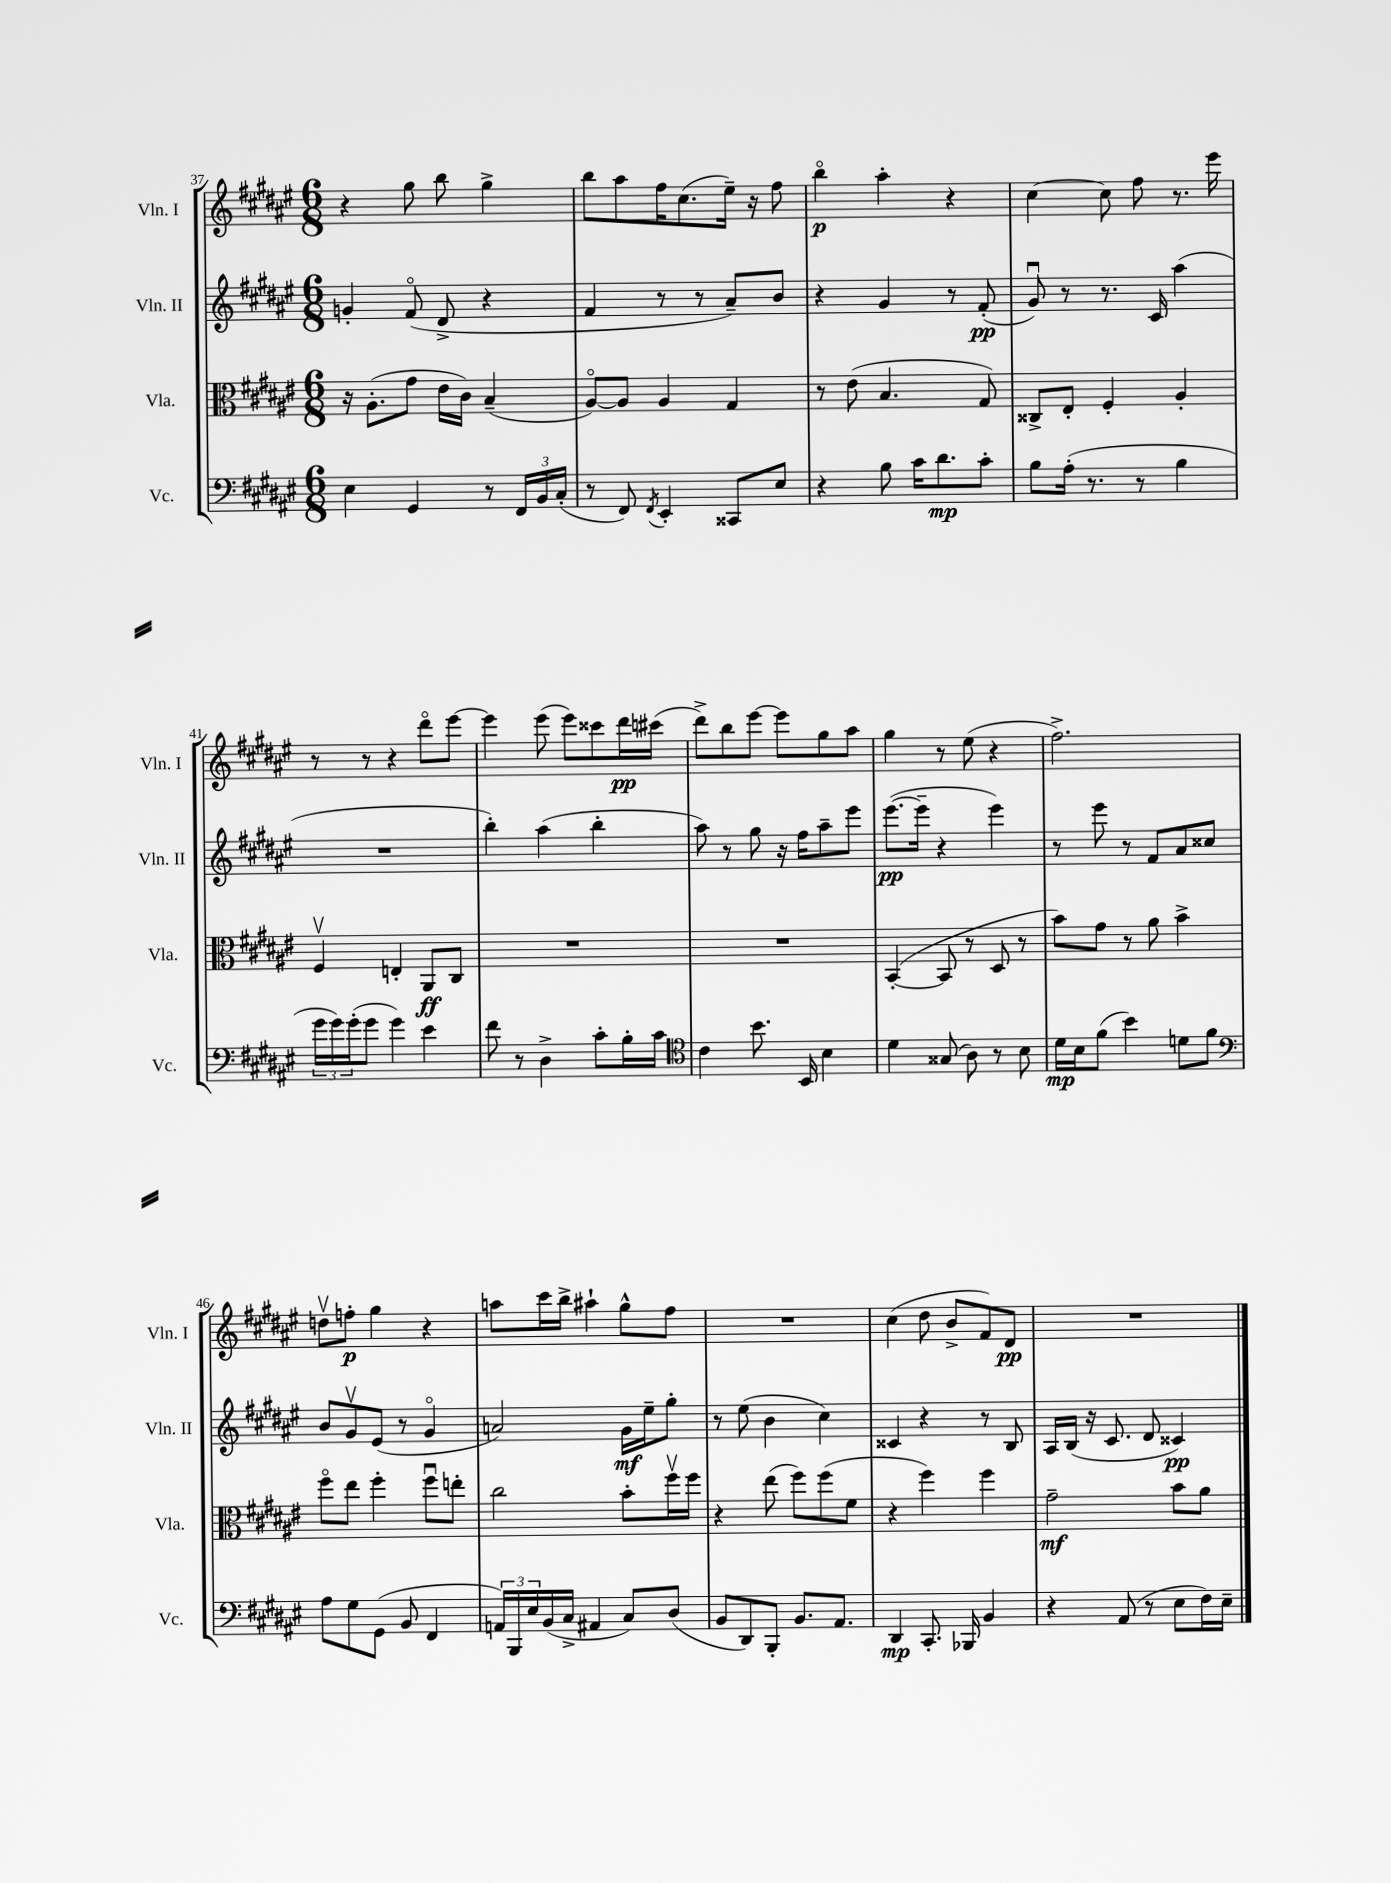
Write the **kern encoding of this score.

**kern	**kern	**kern	**kern
*staff4	*staff3	*staff2	*staff1
*clefF4	*clefC3	*clefG2	*clefG2
*k[f#c#g#d#a#e#]	*k[f#c#g#d#a#e#]	*k[f#c#g#d#a#e#]	*k[f#c#g#d#a#e#]
*M6/8	*M6/8	*M6/8	*M6/8
4E#	16r	4g'	4r
.	(8.A#'	.	.
4GG#	8g#	(8f#o	8gg#
.	16e#	8d#^	8bb
.	16c#)	.	.
8r	(4B~	4r	4gg#^
24FF#	.	.	.
24BB	.	.	.
(24C#'	.	.	.
=	=	=	=
8r	[8A#o)	4f#	8bb
8FF#)	8A#]	.	8aa#
8qFF#	.	.	.
4EE#'	4A#	8r	16ff#
.	.	.	(8.cc#
.	.	8r	.
8CC##	4G#	8a#~)	16ee#~)
.	.	.	16r
8E#	.	8b	8ff#
=	=	=	=
4r	8r	4r	4bbo
.	(8e#	.	.
8B	4.B	4g#	4aa#'
16c#	.	.	.
8.d#	.	.	.
.	.	8r	4r
8c#'	8G#)	(8f#'	.
=	=	=	=
8B	8C##^	8g#u)	[4cc#
(16A#'	8E#'	8r	.
8.r	.	.	.
.	4F#'	8.r	8cc#]
8r	.	.	8ff#
.	.	16c#	.
4B	4A#'	(4aa#	8.r
.	.	.	16eee#
=	=	=	=
24g#	4F#v	2.r	8r
24g#)	.	.	.
(24g#'	.	.	.
8g#	.	.	8r
4g#)	4E'	.	4r
4e#	8AA#	.	8ddd#o
.	8C#	.	[8eee#
=	=	=	=
8f#	2.r	4bb')	4eee#]
8r	.	.	.
4D#^	.	(4aa#	(8eee#
.	.	.	8eee#)
8c#'	.	4bb'	8ccc##
16B'	.	.	16ddd#
16c#	.	.	(16ccc#
=	=	=	=
*clefC4	*	*	*
4c#	2.r	8aa#)	8ddd#^)
.	.	8r	8bb
8.b	.	8gg#	[8eee#
.	.	16r	8eee#]
16BB	.	16ff#	.
4B	.	8aa#~	8gg#
.	.	8eee#	8aa#
=	=	=	=
4d#	([4BB'	([8.eee#	4gg#
.	.	16eee#~]	.
(8G##	8BB]	4r	8r
8A#)	8r	.	(8ee#
8r	8D#	4eee#)	4r
8B	8r	.	.
=	=	=	=
16d#	8b)	8r	2.ff#^)
16B	.	.	.
(8f#	8g#	8eee#	.
4b)	8r	8r	.
.	8a#	8f#	.
8d	4b^	8a#	.
8f#	.	8cc##	.
=	=	=	=
*clefF4	*	*	*
8A#	8ff#o	8b	8ddv
8G#	8ee#	8g#v	8ff'
(8GG#	4ff#'	(8e#	4gg#
8BB	.	8r	.
4FF#	8ff#u	4g#o	4r
.	8ee'	.	.
=	=	=	=
24AA)	2cc#	2a)	8aa
24BBB	.	.	.
24E#	.	.	.
(16BB	.	.	16ccc#
16C#^	.	.	16bb^
4AA#	.	.	4aa#`
8C#)	8b'	16g#	8gg#^^
.	.	16ee#~	.
(8D#	16ff#v	8gg#'	8ff#
.	16ff#	.	.
=	=	=	=
8BB	4r	8r	2.r
8DD#)	.	(8ee#	.
8BBB'	(8ee#	4b	.
8.BB	8ff#)	.	.
.	(8ff#	4cc#)	.
8.AA#	.	.	.
.	8f#	.	.
=	=	=	=
4DD#	4r	4c##	(4cc#
8.CC#'	4ff#)	4r	8dd#
.	.	.	8b^
16BBB-	.	.	.
4BB	4ff#	8r	8f#)
.	.	8B	8d#
=	=	=	=
4r	2g#~	16A#	2.r
.	.	(16B	.
.	.	16r	.
.	.	8.c#	.
(8AA#	.	.	.
8r	.	8d#	.
8E#	8b	4c##)	.
16F#)	8a#	.	.
16E#~	.	.	.
==	==	==	==
*-	*-	*-	*-
